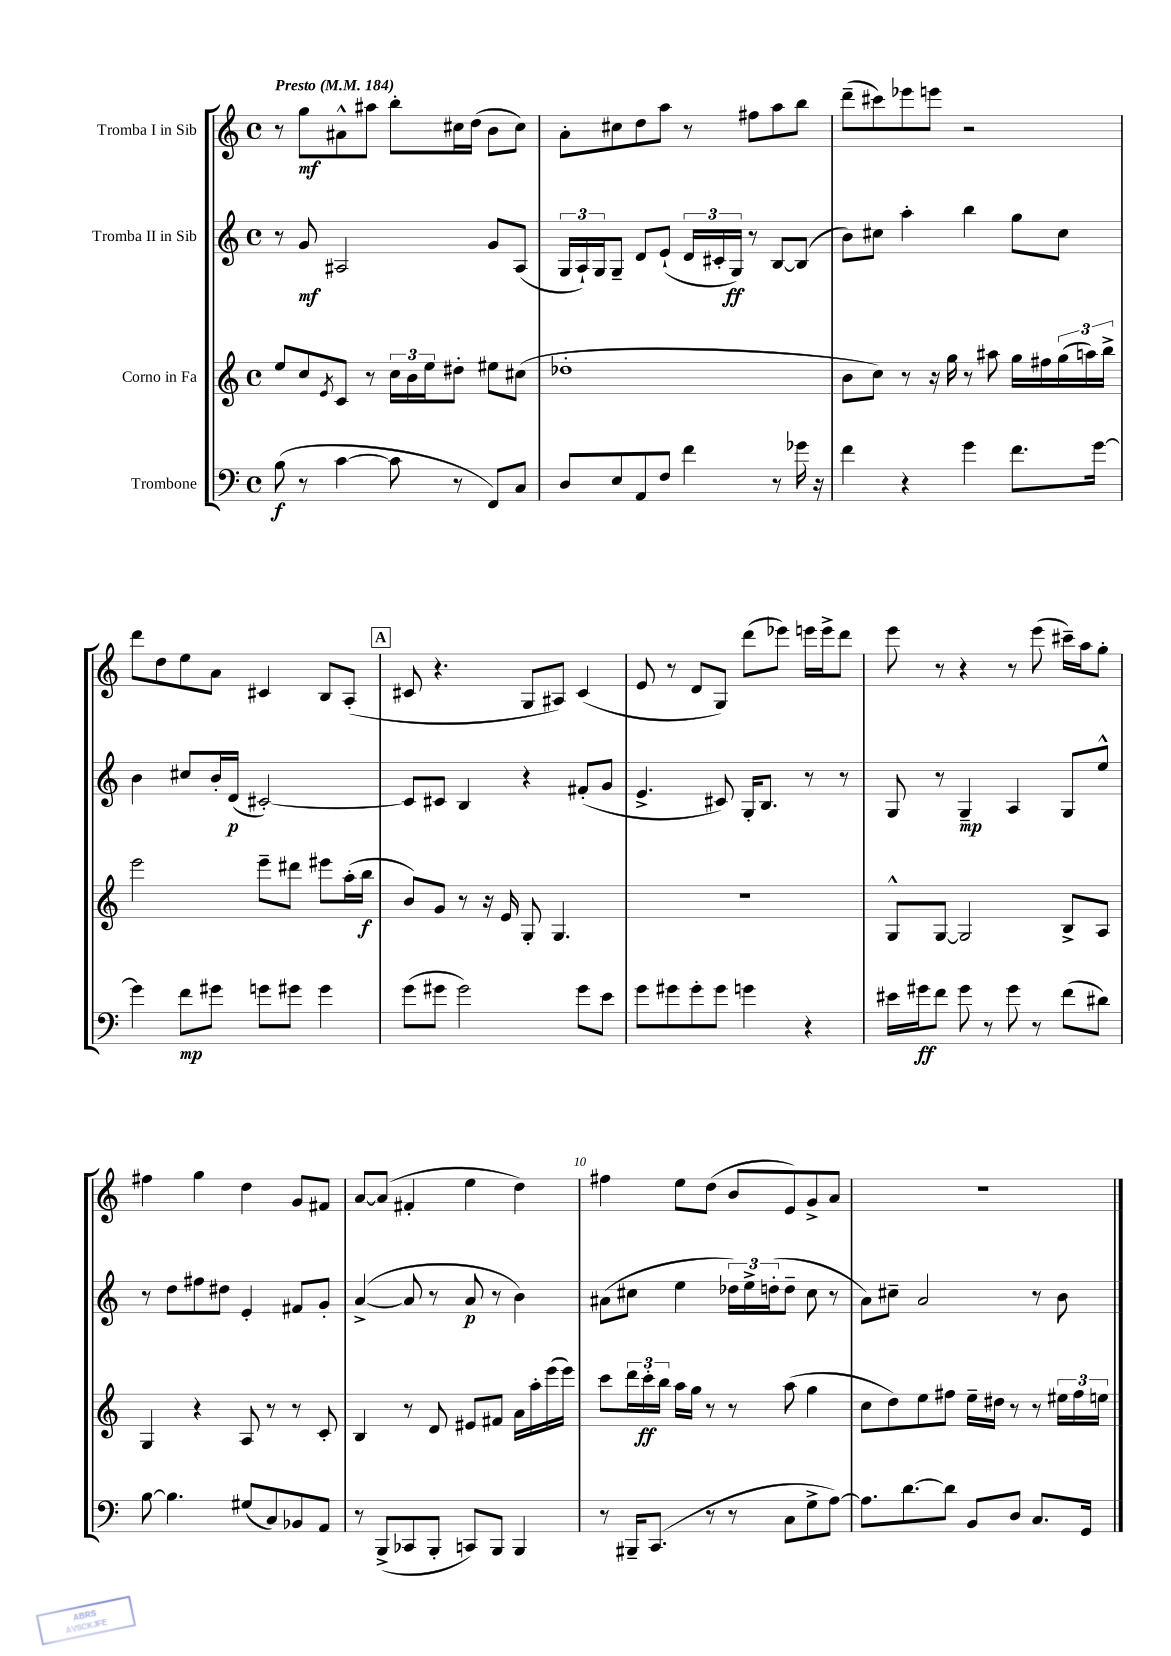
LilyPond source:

<<
\new StaffGroup <<
\new Staff = "s0" \with { instrumentName = "Tromba I in Sib" } {
    \clef treble \key c \major \defaultTimeSignature \time 4/4 \tempo "Presto" 4 = 184
    r8 g''8\mf ais'8-^ ais''8 b''8-. cis''16 d''16( b'8 cis''8) |
    a'8-. cis''8 d''8 a''8 r8 fis''8 a''8 b''8 |
    d'''8--( cis'''8) ees'''8 e'''8 r2 |
    d'''8 d''8 e''8 a'8 cis'4 b8 a8-.( |
    \mark \markup { \box "A" } cis'8 r4. g8 ais8) cis'4( |
    e'8 r8 d'8 g8) d'''8( ees'''8) e'''16 e'''16-> d'''8 |
    e'''8 r8 r4 r8 e'''8( cis'''16--) a''16 g''8-. |
    fis''4 g''4 d''4 g'8 fis'8 |
    a'8~ a'8( fis'4-. e''4 d''4) |
    fis''4 e''8 d''8( b'8 e'8) g'8-> a'8 |
    R1 \bar "|." |
}
\new Staff = "s1" \with { instrumentName = "Tromba II in Sib" } {
    \clef treble \key c \major \defaultTimeSignature \time 4/4
    r8 g'8\mf ais2 g'8 ais8( |
    \tuplet 3/2 { g16 a16-!) g16 } g8-- d'8 e'8-!( \tuplet 3/2 { d'16 cis'16-. g16\ff) } r8 b8~ b8( |
    b'8) cis''8 a''4-. b''4 g''8 cis''8 |
    b'4 cis''8 b'16-. d'16\p( cis'2~-.) |
    \mark \markup { \box "A" } cis'8 cis'8 b4 r4 fis'8-.( g'8 |
    e'4.-> cis'8) g16-. b8. r8 r8 |
    g8 r8 g4--\mp a4 g8 e''8-^ |
    r8 d''8 fis''8 dis''8 e'4-. fis'8 g'8-. |
    a'4~->( a'8 r8 a'8\p r8 b'4) |
    ais'8( cis''8 e''4 \tuplet 3/2 { des''16) e''16-> d''16-.( } d''8-- cis''8 r8 |
    a'8) cis''8-- a'2 r8 b'8 \bar "|." |
}
\new Staff = "s2" \with { instrumentName = "Corno in Fa" } {
    \clef treble \key c \major \defaultTimeSignature \time 4/4
    e''8 c''8 \acciaccatura { e'8 } c'8 r8 \tuplet 3/2 { c''16 b'16 e''16 } dis''8-. eis''8 cis''8( |
    des''1-. |
    b'8 c''8) r8 r16 g''16 r8 ais''8 g''16 fis''16 \tuplet 3/2 { g''16( a''16) b''16-> } |
    e'''2 e'''8-- dis'''8 eis'''8 a''16-.( b''16\f |
    \mark \markup { \box "A" } b'8) g'8 r8 r16 e'16 g8-. g4. |
    R1 |
    g8-^ g8~ g2 b8-> a8 |
    g4 r4 a8 r8 r8 c'8-. |
    b4 r8 d'8 eis'8 fis'8 a'16 a''16-. e'''16( e'''16) |
    c'''8 \tuplet 3/2 { d'''16 c'''16-.\ff b''16 } a''16 g''16 r8 r8 a''8( g''4 |
    c''8 d''8) e''8 fis''8 e''16-- dis''16 r8 r8 \tuplet 3/2 { eis''16 fis''16 e''16 } \bar "|." |
}
\new Staff = "s3" \with { instrumentName = "Trombone" } {
    \clef bass \key c \major \defaultTimeSignature \time 4/4
    b8\f( r8 c'4~ c'8 r8 f,8) c8 |
    d8 e8 a,8 f8 f'4 r8 ges'16 r16 |
    f'4 r4 g'4 f'8. g'16~ |
    g'4 f'8\mp gis'8 g'8 gis'8 gis'4 |
    \mark \markup { \box "A" } g'8( gis'8 gis'2) gis'8 e'8 |
    g'8 gis'8 gis'8-. gis'8 g'4 r4 |
    eis'16 gis'16\ff f'8 gis'8 r8 gis'8 r8 f'8( dis'8) |
    b8~ b4. gis8( c8) bes,8 a,8 |
    r8 b,,8->( ces,8 b,,8-. c,8) b,,8 b,,4 |
    r8 bis,,16-- c,8.( r8 r8 c8 g8-> a8~) |
    a8. d'8.~ d'8 b,8 d8 c8. g,16 \bar "|." |
}
>>
>>
\layout { \context { \Score \override BarNumber.break-visibility = ##(#f #t #t) barNumberVisibility = #(every-nth-bar-number-visible 5) } }
